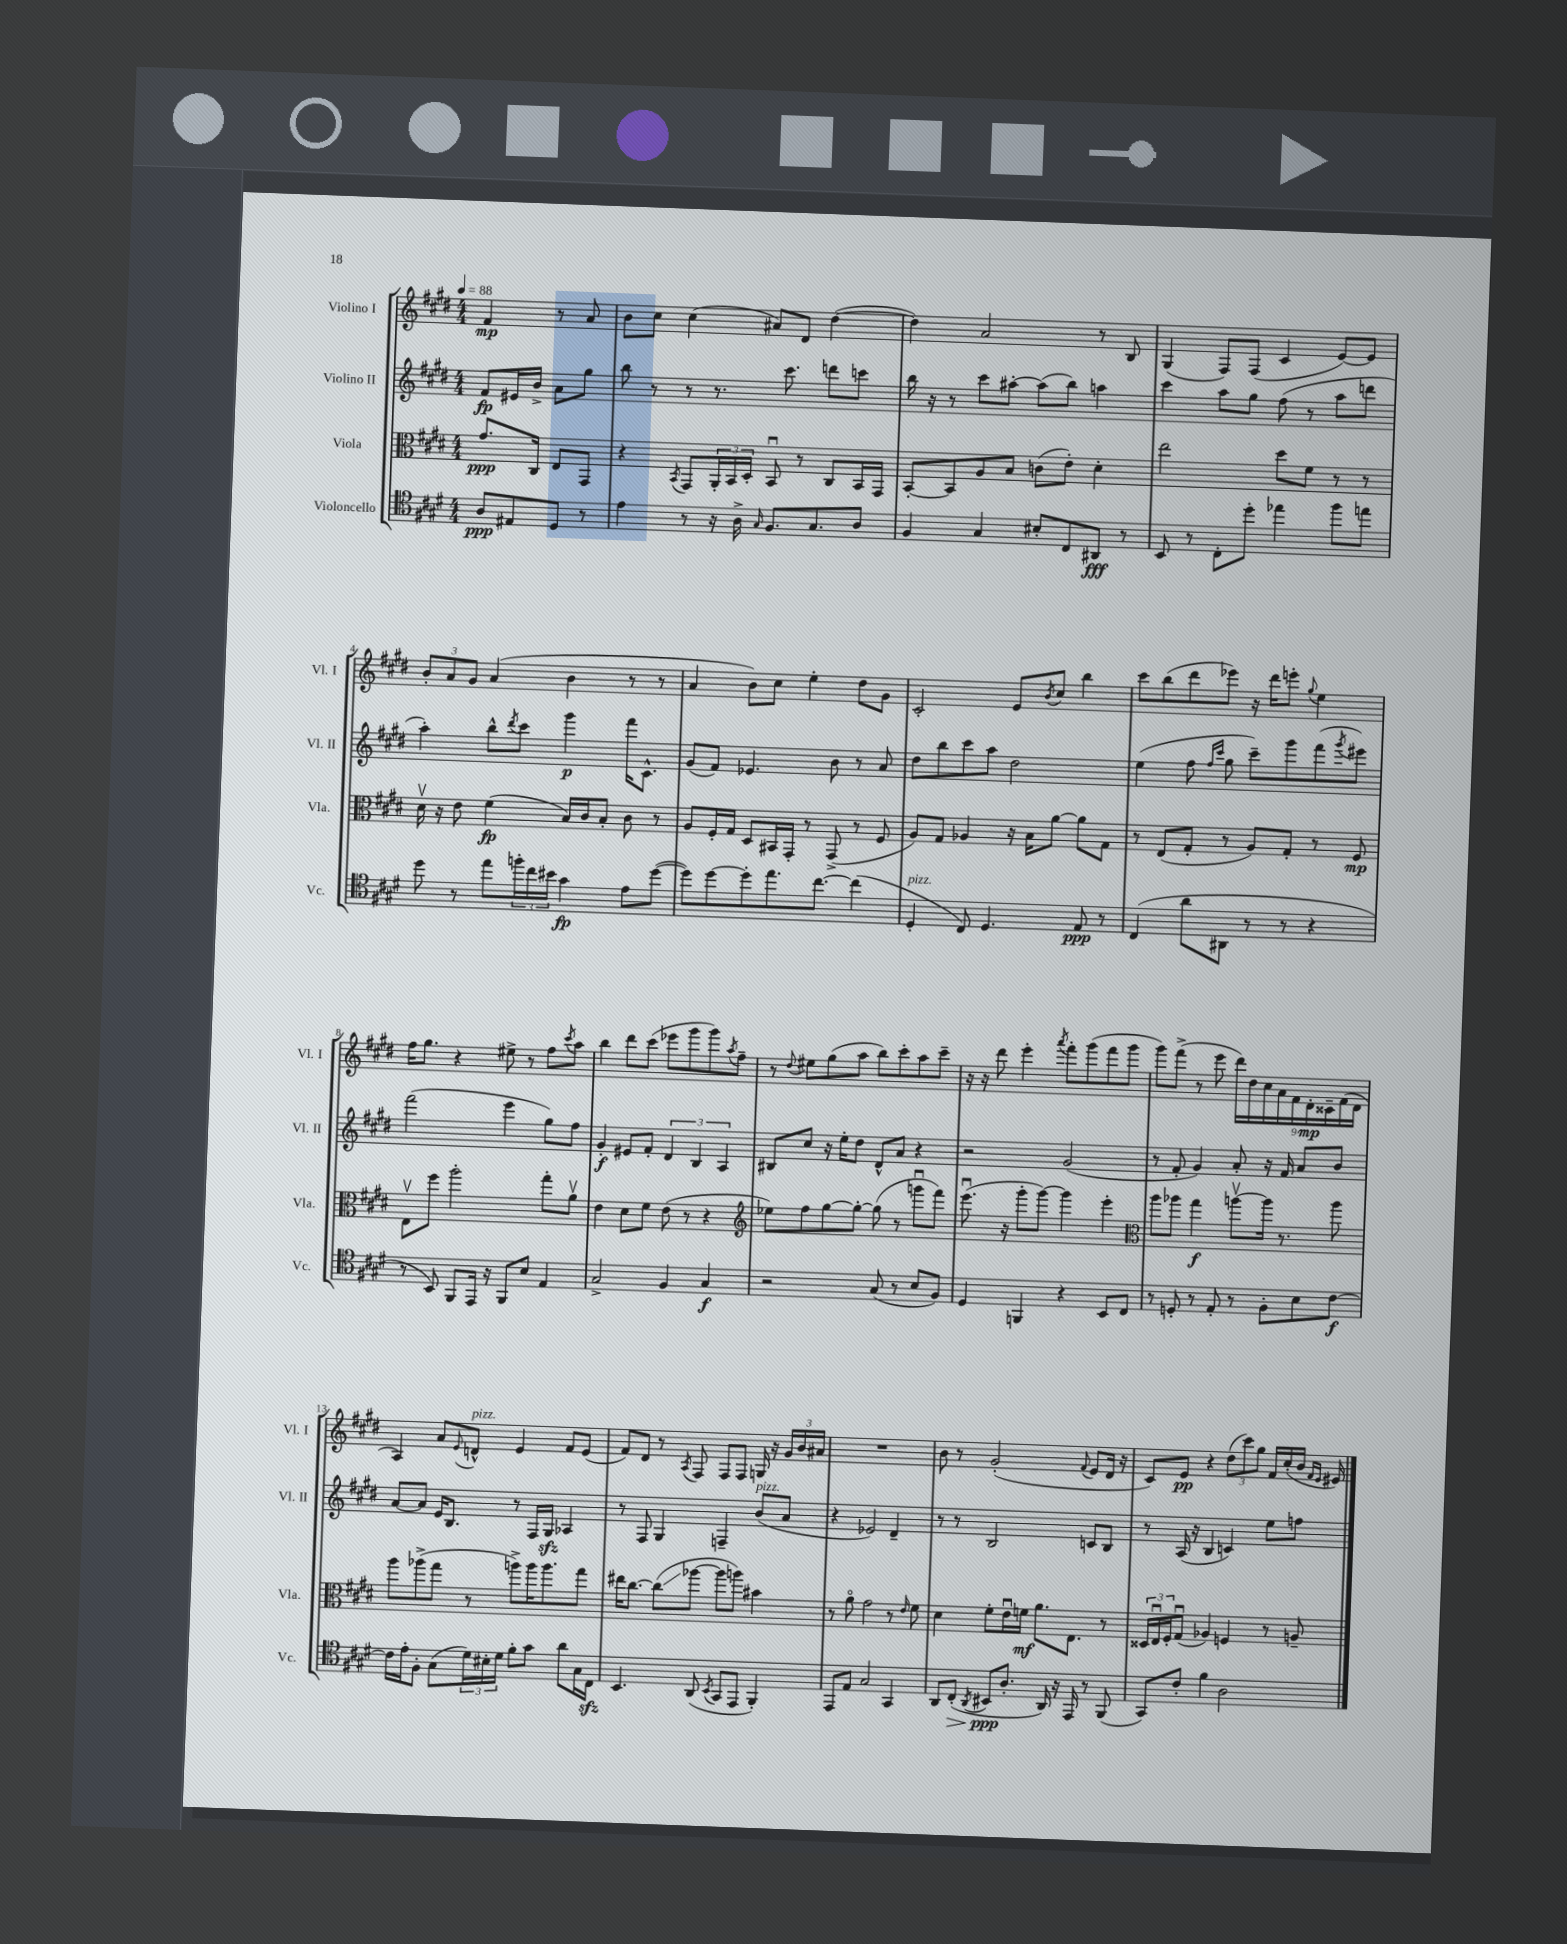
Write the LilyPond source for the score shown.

<<
\new StaffGroup <<
\new Staff = "s0" \with { instrumentName = "Violino I" shortInstrumentName = "Vl. I" } {
    \clef treble \key e \major \numericTimeSignature \time 4/4 \partial 2 \tempo 4 = 88
    fis'4\mp r8 a'8 |
    b'8 cis''8 cis''4( ais'8) dis'8 dis''4~( |
    dis''4) a'2 r8 b8 |
    gis4( fis8) fis8( cis'4 e'8~) e'8 |
    \tuplet 3/2 { b'8-. a'8 gis'8 } a'4( b'4 r8 r8 |
    a'4 b'8) cis''8 e''4-. dis''8 gis'8 |
    cis'2-. e'8 \acciaccatura { b'8 } cis''8 b''4 |
    cis'''8 b''8( dis'''8 ees'''8) r16 dis'''16 e'''8-. \appoggiatura { gis''8 } e''4 |
    fis''16 gis''8. r4 eis''8-> r8 fis''8 \acciaccatura { cis'''8 } a''8 |
    b''4 dis'''8 cis'''8( ees'''8 gis'''8 gis'''8) \acciaccatura { a''8 } fis''8-- |
    r8 \appoggiatura { dis''8 } eis''8 gis''8( a''8 b''8) cis'''8-. a''8 cis'''8-- |
    r16 r16 dis'''8 e'''4-. \acciaccatura { a'''8 } fis'''8-. gis'''8( fis'''8 gis'''8 |
    gis'''8) fis'''8->( r8 e'''8 \tuplet 9/8 { dis'''16) dis''16 cis''16 a'16 fis'16 dis'16-.\mp cisis'16-- fis'16( dis'16 } |
    a4) a'8 \appoggiatura { e'8 } d'8-^^\markup { \italic "pizz." } e'4 fis'8 e'8( |
    fis'8) dis'8 r8 \acciaccatura { a8 } fis8 fis8 fis8 g16 r16 \tuplet 3/2 { gis'16 b'16 ais'16 } |
    R1 |
    b'8 r8 gis'2-.( \appoggiatura { fis'8 } e'8 dis'16 r16 |
    cis'8) e'8\pp r4 \tuplet 3/2 { dis''8( cis'''8) gis''8 } fis'16 cis''16-.( b'16 \grace { fis'16 e'16 } eis'16) \bar "|." |
}
\new Staff = "s1" \with { instrumentName = "Violino II" shortInstrumentName = "Vl. II" } {
    \clef treble \key e \major \numericTimeSignature \time 4/4 \partial 2
    fis'8\fp eis'16 b'16-> a'8 gis''8 |
    b''8 r8 r8 r8. cis'''8. d'''8 c'''8 |
    b''16 r16 r8 cis'''8 ais''8~-. ais''8( b''8) a''4 |
    cis'''4 a''8 gis''8 fis''8( r8 a''8 d'''8 |
    a''4-.) b''8-^ \acciaccatura { dis'''8 } cis'''8 gis'''4\p fis'''16 cis'8.-^ |
    gis'8( fis'8) ees'4. b'8 r8 a'8 |
    dis''8 b''8 cis'''8 a''8 dis''2 |
    e''4( fis''8 \grace { fis''16 cis'''16 } gis''8 cis'''8--) gis'''8 fis'''8( \acciaccatura { gis'''8 } eis'''8) |
    fis'''2( e'''4 gis''8) fis''8 |
    gis'4-.\f eis'8 fis'8-. \tuplet 3/2 { dis'4 b4 a4 } |
    bis8 cis''8 r16 e''16-. dis''8 dis'8-^ a'8 r4 |
    r2 gis'2( |
    r8 fis'8-. gis'4) a'8-. r16 fis'16 a'8 b'8 |
    a'8~ a'8 e'16 b8. r8 fis16 gis16\sfz aes4 |
    r8 fis8 gis4 f4-- b'8^\markup { \italic "pizz." }( a'8 |
    r4 ees'2) dis'4-- |
    r8 r8 b2 c'8 b8 |
    r8 a16( r16 b4 c'4) e''8 f''8 \bar "|." |
}
\new Staff = "s2" \with { instrumentName = "Viola" shortInstrumentName = "Vla." } {
    \clef alto \key e \major \numericTimeSignature \time 4/4 \partial 2
    gis'8.\ppp cis16 e8 gis,8 |
    r4 \acciaccatura { b,8 } gis,8 \tuplet 3/2 { a,16-. b,16 dis16-. } b,8\downbow r8 cis8 b,16 gis,16 |
    b,8~-. b,8 a8 b8 c'8( e'8-.) dis'4-. |
    e''2 dis''8 fis'8 r8 r8 |
    dis'16\upbow r16 e'8 fis'4\fp( b16) cis'16 b8-. cis'8 r8 |
    a8 fis16-. gis16 dis8 bis,16 gis,16-. r8 gis,8->( r8 fis8 |
    a8) gis8 aes4 r16 b16 a'8~ a'8 gis8 |
    r8 e8( gis8-. r8 a8) gis8-. r8 fis8\mp |
    e8\upbow fis''8 a''2-. gis''8-. a'8\upbow |
    e'4 dis'8 fis'8 e'8( r8 r4 |
    \clef treble ees''8) fis''8 gis''8~ gis''8~-. gis''8( r8 g'''8\downbow fis'''8) |
    e'''8.\downbow( r16 gis'''8-. gis'''8~) gis'''4 e'''4-. |
    \clef alto a''8 aes''8 gis''4\f a''8~\upbow a''16 r8. a''8 |
    a''8 aes''8->( gis''8 r8 a''8->) a''16 a''8. gis''8 |
    eis''16 cis''8.~ cis''8\glissando( aes''8~ aes''8 a''8) bis'4 |
    r8 a'8\flageolet gis'2 r8 \grace { e'16 } fis'8 |
    dis'4 fis'8-. e'16\downbow f'16\mf a'8. e8. r8 |
    \tuplet 3/2 { disis16 e16\downbow fis16-. } gis8\downbow( aes4) f4 r8 a8-- \bar "|." |
}
\new Staff = "s3" \with { instrumentName = "Violoncello" shortInstrumentName = "Vc." } {
    \clef tenor \key e \major \numericTimeSignature \time 4/4 \partial 2
    a8\ppp eis8 dis8 r8 |
    e'4 r8 r16 a16-> \grace { gis16 } fis8. gis8. a8 |
    fis4 gis4 bis8-. cis8 ais,8\fff r8 |
    b,8 r8 cis8-. dis''8-. ees''4 fis''8 e''8 |
    dis''8 r8 e''8 \tuplet 3/2 { f''16-. cis''16 bis'16 } gis'4\fp e'8 dis''8~( |
    dis''8) dis''8~ dis''8-. e''8. cis''8.~ cis''4( |
    dis4-.^\markup { \italic "pizz." } cis8) dis4. e8\ppp r8 |
    cis4( a'8 ais,8 r8 r8 r4 |
    r8 b,8) fis,8 e,16 r16 fis,8 b8 e4 |
    gis2-> fis4 gis4\f |
    r2 gis8( r8 b8 fis8) |
    dis4 f,4 r4 b,8 cis8 |
    r8 d8-. r8 e8-. r8 fis8-. b8 cis'8~\f |
    cis'16 e'16-. fis8-. gis8( \tuplet 3/2 { dis'16) bis16-. dis'16 } fis'8-. gis'8 a'8 gis16 cis16\sfz |
    b,4. a,8( \acciaccatura { b,8 } gis,8 e,8 fis,4-.) |
    e,8 e8 gis2 gis,4 |
    a,8 cis8-.\>( \acciaccatura { a,8 } bis,8\ppp\! a8.-. a,16) r16 e,16 r8 fis,8( |
    gis,8) cis'8-. fis'4 a2 \bar "|." |
}
>>
>>
